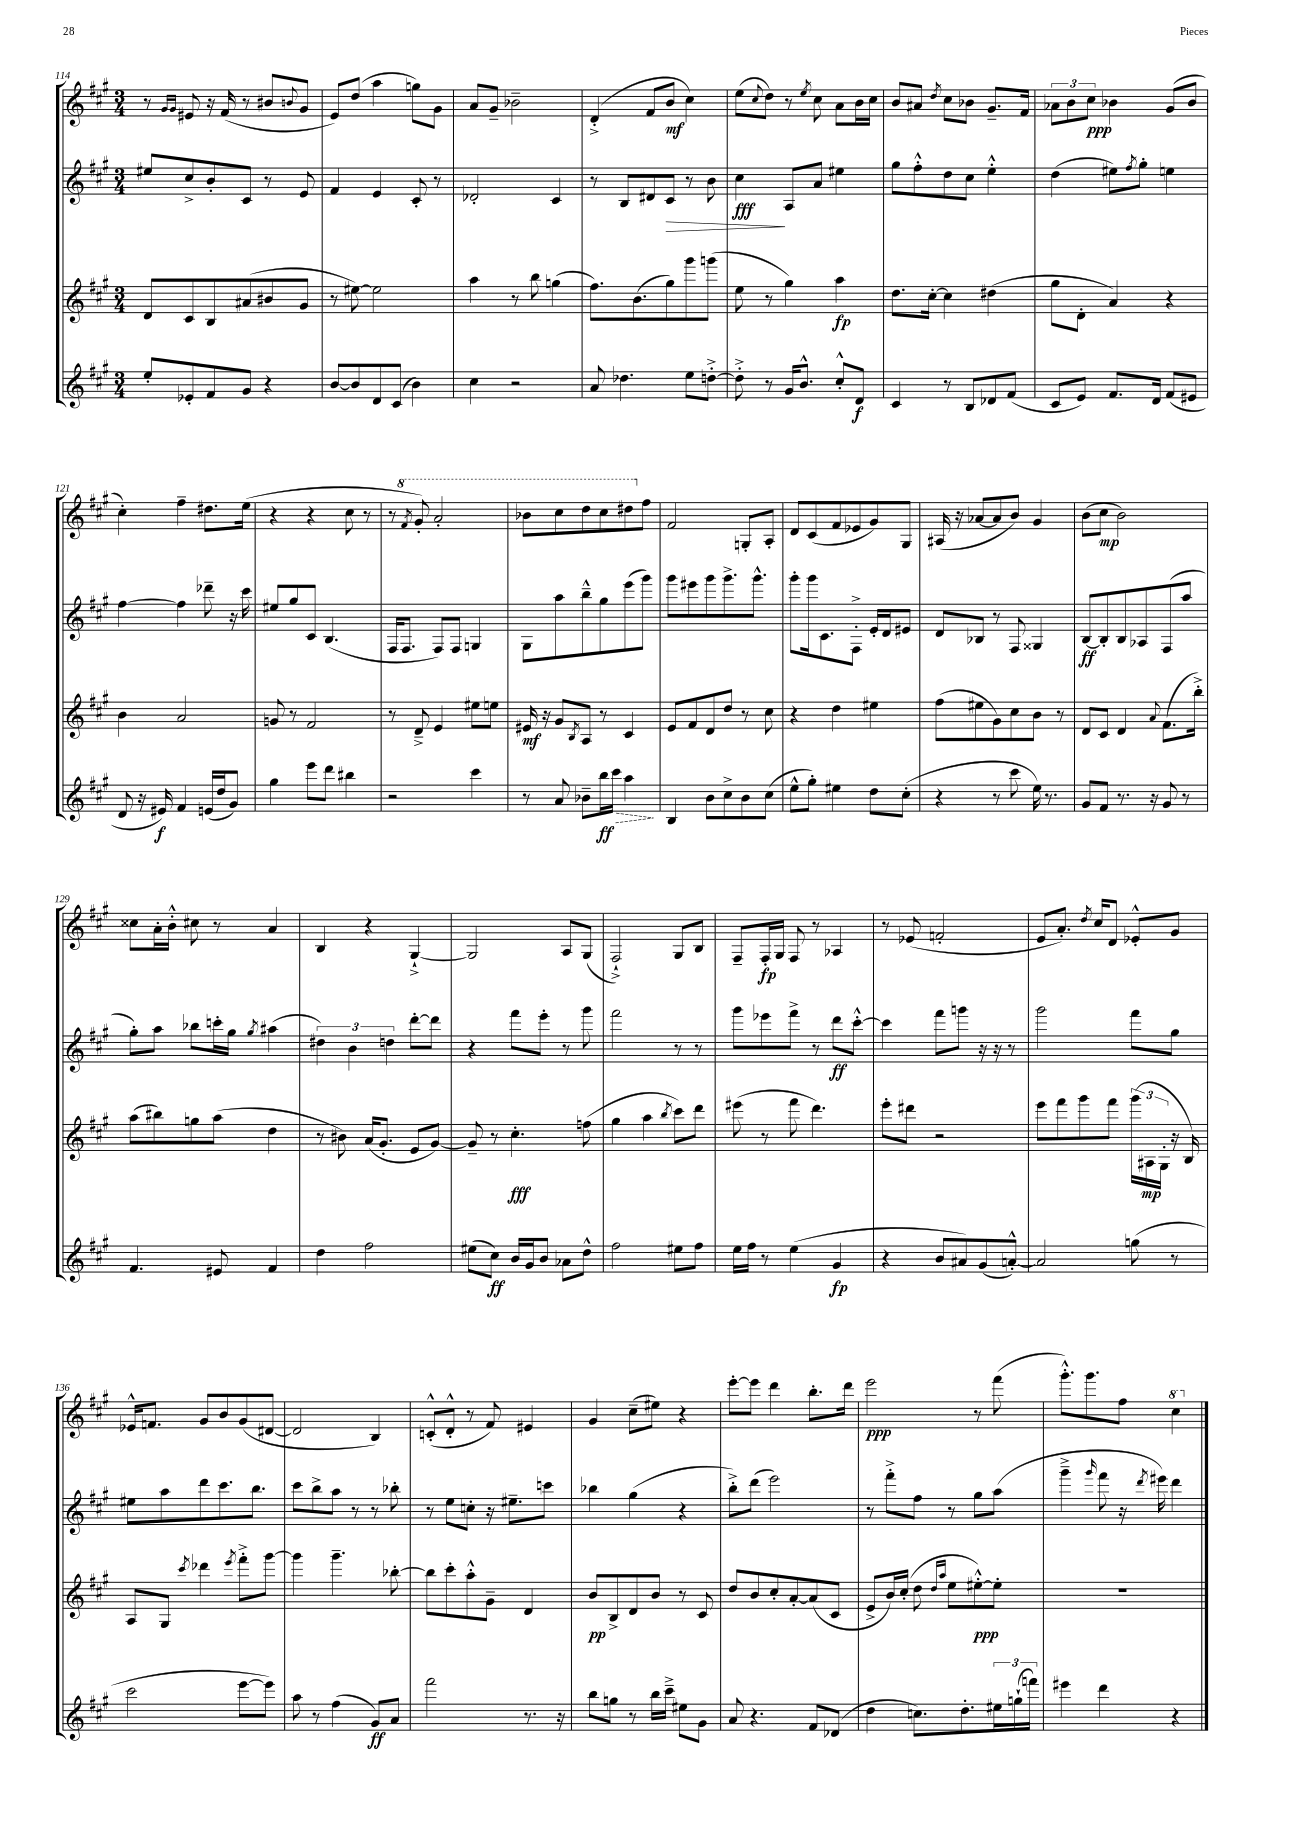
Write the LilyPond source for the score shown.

<<
\new StaffGroup <<
\new Staff = "s0" {
    \clef treble \key a \major \numericTimeSignature \time 3/4
    r8 \grace { gis'16 gis'16 } eis'8 r16 fis'16( r8 bis'8 \appoggiatura { b'8 } gis'8 |
    e'8) d''8( a''4 g''8) gis'8 |
    a'8 gis'8-- bes'2-- |
    d'4-.->( fis'8 b'8\mf cis''4) |
    e''8( \appoggiatura { cis''8 } d''8) r8 \acciaccatura { e''8 } cis''8 a'8 b'16 cis''16 |
    b'8 ais'8 \acciaccatura { d''8 } cis''8 bes'8 gis'8.-- fis'16 |
    \tuplet 3/2 { aes'8 b'8 cis''8\ppp } bes'4 gis'8( bes'8 |
    cis''4-.) fis''4-- dis''8. e''16( |
    r4 r4 cis''8 r8 |
    r8 \ottava #1 \acciaccatura { fis''8 } gis''8-.) a''2-. |
    bes''8 cis'''8 d'''8 cis'''8 dis'''8 \ottava #0 fis''8 |
    fis'2 g8-. a8-. |
    d'8 cis'8( fis'8 ees'8 gis'8) gis8 |
    ais16( r16 aes'8~ aes'8 b'8) gis'4 |
    b'8( cis''8\mp b'2) |
    cisis''8 a'16-. b'16-.-^ cis''8 r8 a'4 |
    b4 r4 gis4~-!-> |
    gis2 a8 gis8( |
    fis2-!->) gis8 b8 |
    fis8-- fis16-.\fp gis16 fis8 r8 aes4 |
    r8 ees'8( f'2-. |
    e'8 a'8.-.) \acciaccatura { d''8 } cis''16 d'8 ees'8-.-^ gis'8 |
    ees'16-^ f'8. gis'8 b'8 gis'8( dis'8~ |
    dis'2 b4) |
    c'8-.-^( d'8-.-^ r8 fis'8) eis'4 |
    gis'4 cis''8--( eis''8) r4 |
    e'''8~-. e'''8 d'''4 b''8.-. d'''16 |
    e'''2\ppp r8 fis'''8( |
    gis'''8.-.-^) gis'''8. fis''8 \ottava #1 cis'''4 \ottava #0 \bar "|." |
}
\new Staff = "s1" {
    \clef treble \key a \major \numericTimeSignature \time 3/4
    eis''8 cis''8-> b'8-. cis'8 r8 e'8 |
    fis'4 e'4 cis'8-. r8 |
    des'2-. cis'4 |
    r8 b8 dis'8 cis'8\> r8 b'8 |
    cis''4\fff\! a8 a'8 eis''4 |
    gis''8 fis''8-.-^ d''8 cis''8 e''4-.-^ |
    d''4( eis''8) \acciaccatura { fis''8 } gis''8-. e''4 |
    fis''4~ fis''4 des'''8-- r16 cis'''16 |
    eis''8 gis''8 cis'8 b4.( |
    fis16 fis8. fis8) fis8 g4 |
    gis8 a''8 b''8---^ gis''8 e'''8( gis'''8) |
    gis'''8 eis'''8 gis'''8 gis'''8.-> gis'''8.-^ |
    gis'''8-. gis'''16 cis'8. fis8-.-> e'16-. d'16 eis'8 |
    d'8 bes8 r8 fis8 gisis4 |
    b8~\ff b8-. b8 aes8 fis8( a''8 |
    gis''8-.) a''8 bes''8 c'''16-. gis''16 \acciaccatura { gis''8 } ais''4( |
    \tuplet 3/2 { dis''4) b'4 d''4 } d'''8~-. d'''8 |
    r4 fis'''8 e'''8-. r8 gis'''8 |
    fis'''2 r8 r8 |
    gis'''8 ees'''8 fis'''8-> r8 d'''8\ff cis'''8~-.-^ |
    cis'''4 fis'''8 g'''8 r16 r16 r8 |
    gis'''2 fis'''8 gis''8 |
    eis''8 a''8 d'''8 cis'''8. b''8. |
    cis'''8 b''8-> a''8 r8 r8 bes''8-. |
    r8 e''8 c''8-. r16 eis''8.-- c'''8 |
    bes''4 gis''4( r4 |
    b''8-.->) d'''8( e'''2) |
    r8 fis'''8-.-> fis''8 r8 gis''8 a''8( |
    gis'''4---> \grace { gis'''16 } fis'''8 r16 \acciaccatura { d'''8 } eis'''16) d'''4 \bar "|." |
}
\new Staff = "s2" {
    \clef treble \key a \major \numericTimeSignature \time 3/4
    d'8 cis'8 b8 ais'8( bis'8 gis'8 |
    r8 eis''8~) eis''2 |
    a''4 r8 b''8 g''4( |
    fis''8.) b'8.( gis''8) gis'''8 g'''8( |
    e''8 r8 gis''4) a''4\fp |
    d''8. cis''16~-. cis''4 dis''4( |
    gis''8 d'8-. a'4) r4 |
    b'4 a'2 |
    g'8 r8 fis'2 |
    r8 d'8---> e'4 eis''8 e''8 |
    eis'16\mf r16 gis'8 \acciaccatura { b8 } a8 r8 cis'4 |
    e'8 fis'8 d'8 d''8 r8 cis''8 |
    r4 d''4 eis''4 |
    fis''8( eis''8 gis'8) cis''8 b'8 r8 |
    d'8 cis'8 d'4 \appoggiatura { a'8 } fis'8.( b''16-.->) |
    a''8( bis''8) g''8 a''8( d''4 |
    r8 bis'8) a'16( gis'8.-. e'8 gis'8~) |
    gis'8-- r8 cis''4.-.\fff f''8( |
    gis''4 a''4 \acciaccatura { b''8 } cis'''8) d'''8 |
    eis'''8( r8 fis'''8 d'''4.) |
    e'''8-. dis'''8 r2 |
    e'''8 fis'''8 gis'''8 fis'''8 \tuplet 3/2 { gis'''16( ais16\mp gis16-. } r16 b16) |
    a8 gis8 \acciaccatura { cis'''8 } des'''4 \acciaccatura { e'''8 } fis'''8-.-> gis'''8~ |
    gis'''4 gis'''4.-- bes''8~-. |
    bes''8 cis'''8-. a''8-.-^ gis'8-- d'4 |
    b'8\pp b8-> d'8 b'8 r8 cis'8 |
    d''8 b'8 cis''8-. a'8~-. a'8( cis'8 |
    e'8-> b'16) cis''16-.( d''8 \grace { d''16 a''16 } e''8 eis''8~-.-^\ppp) eis''8-. |
    R2. \bar "|." |
}
\new Staff = "s3" {
    \clef treble \key a \major \numericTimeSignature \time 3/4
    e''8-. ees'8-. fis'8 gis'8 r4 |
    b'8~ b'8 d'8 cis'8( b'4) |
    cis''4 r2 |
    a'8 des''4. e''8 d''8~-.-> |
    d''8-.-> r8 gis'16 b'8.-^ cis''8-.-^ d'8\f |
    cis'4 r8 b8 des'8 fis'8( |
    cis'8 e'8) fis'8. d'16 fis'8( eis'8 |
    d'8 r16 eis'16\f) fis'4 e'16( d''16 gis'8) |
    gis''4 e'''8 d'''8 bis''4 |
    r2 cis'''4 |
    r8 a'8 bes'8-- \once \override Hairpin.style = #'dashed-line b''16\ff\> cis'''16 a''4\! |
    b4 b'8 cis''8-> b'8 cis''8( |
    e''8-^ gis''8-.) eis''4 d''8 cis''8-.( |
    r4 r8 cis'''8 e''16) r8. |
    gis'8 fis'8 r8. r16 gis'8 r8 |
    fis'4. eis'8 fis'4 |
    d''4 fis''2 |
    eis''8( cis''8\ff) b'16 gis'16 b'8 aes'8 d''8-^ |
    fis''2 eis''8 fis''8 |
    e''16 fis''16 r8 e''4( gis'4\fp |
    r4 b'8 ais'8) gis'8( a'8~-.-^) |
    a'2 g''8( r8 |
    cis'''2 e'''8~ e'''8) |
    a''8 r8 fis''4( gis'8\ff) a'8 |
    fis'''2 r8. r16 |
    b''8 g''8 r8 b''16 cis'''16---> eis''8 gis'8 |
    a'8 r4. fis'8 des'8( |
    d''4 c''8.) d''8.-. \tuplet 3/2 { eis''16 g''16-!( f'''16) } |
    eis'''4 d'''4 r4 \bar "|." |
}
>>
>>
\layout { \context { \Score currentBarNumber = #114 } }
